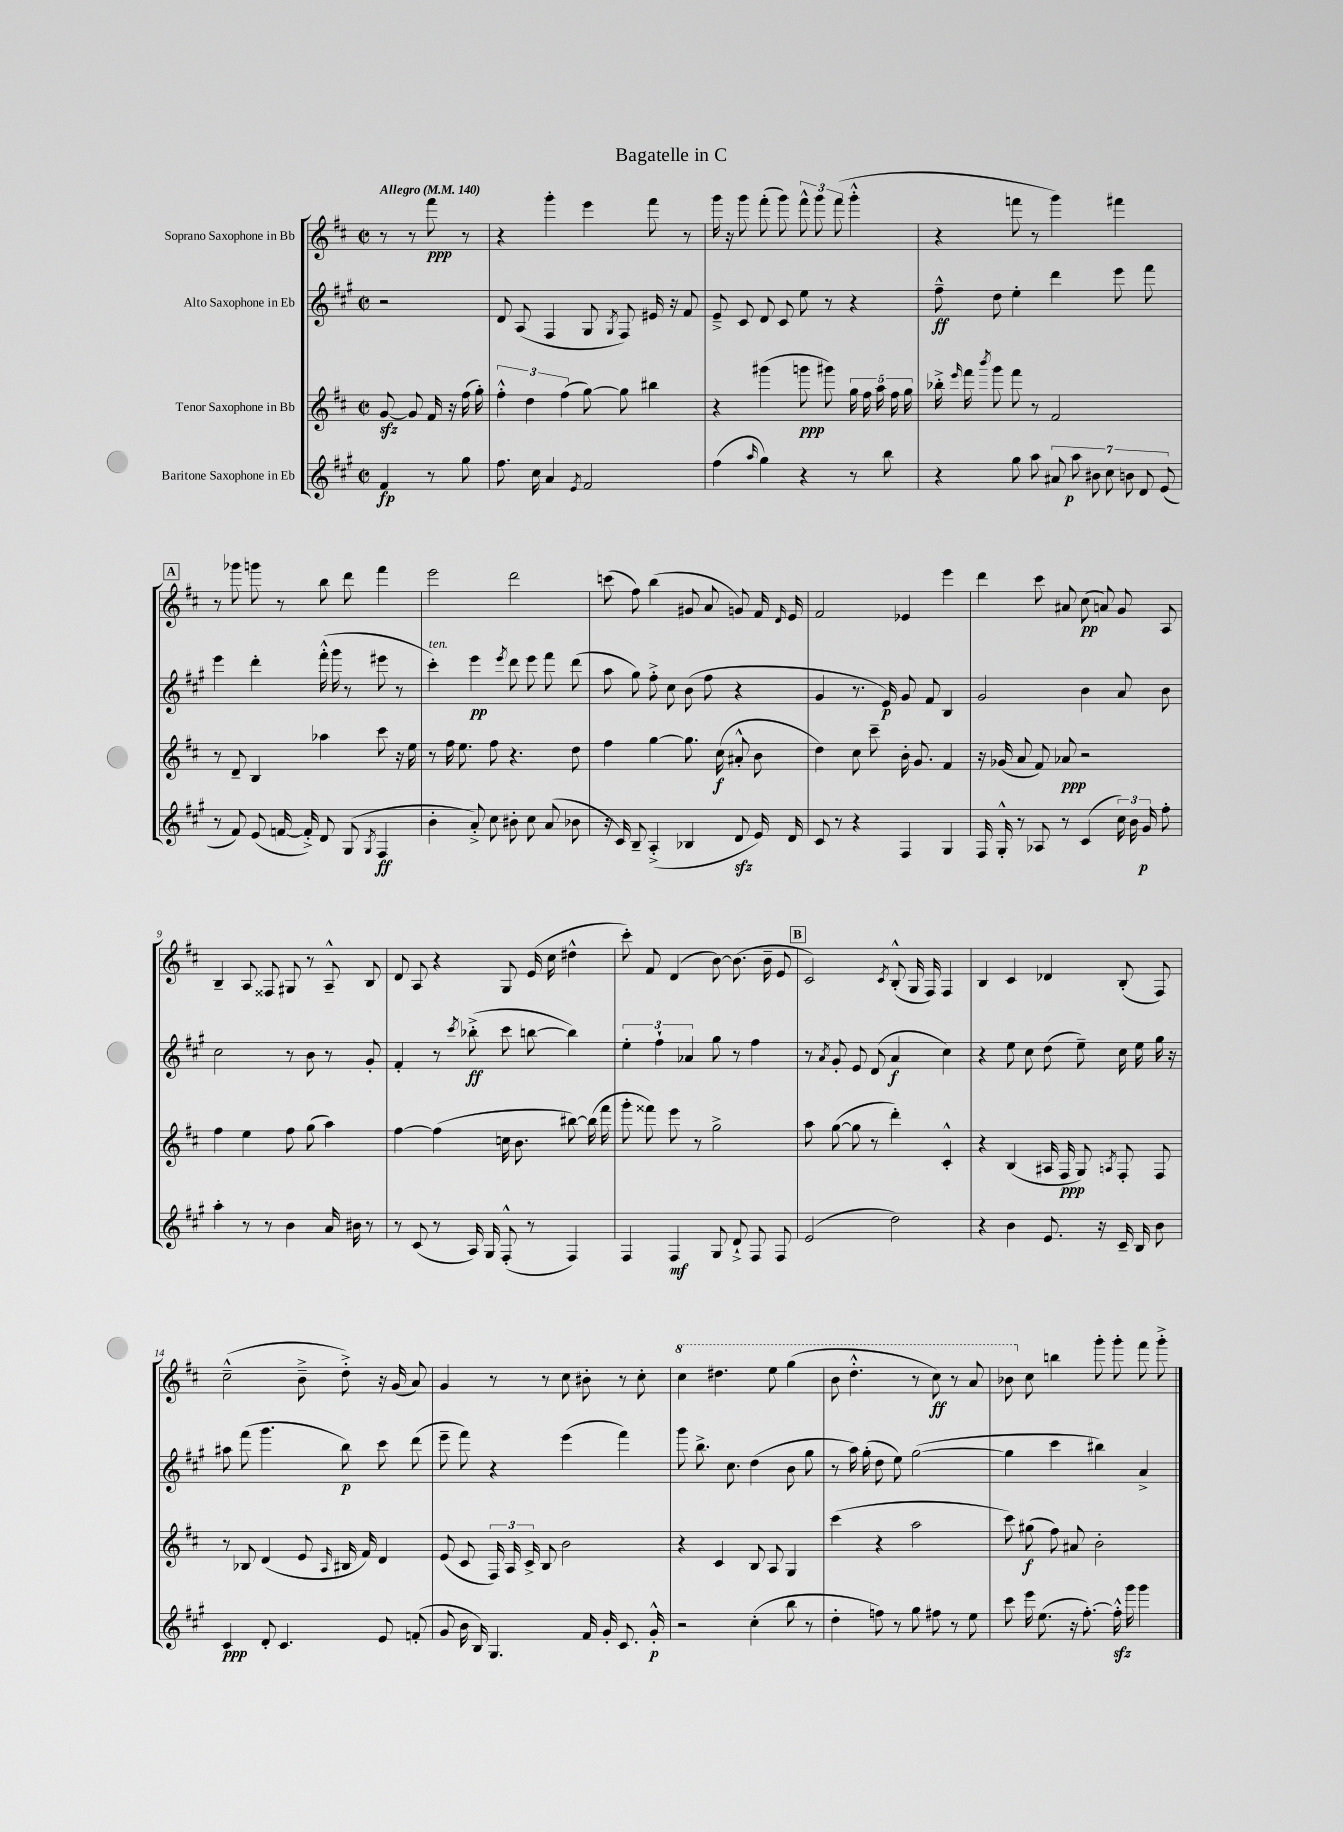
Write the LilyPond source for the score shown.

\header { title = "Bagatelle in C" }
<<
\new StaffGroup <<
\new Staff = "s0" \with { instrumentName = "Soprano Saxophone in Bb" } {
    \clef treble \key d \major \defaultTimeSignature \time 2/2 \partial 2 \tempo "Allegro" 4 = 140
    \autoBeamOff r8 r8 fis'''8\ppp r8 |
    r4 g'''4-. e'''4 fis'''8 r8 |
    g'''16 r16 g'''8 fis'''8-.( g'''8) \tuplet 3/2 { fis'''8-^ g'''8 fis'''8( } g'''4-.-^ |
    r4 f'''8 r8 g'''4) fis'''4 |
    \mark \markup { \box "A" } r8 ges'''8 g'''8 r8 b''8 d'''8 fis'''4 |
    e'''2 d'''2 |
    c'''8( fis''8) b''4( gis'8 a'8 g'8) fis'16 \grace { d'16 } e'16 |
    fis'2 ees'4 e'''4 |
    d'''4 cis'''8 ais'8 cis''8\pp( a'8) g'8 a8 |
    b4-- a8 fisis8 gis8 r8 a8---^ b8 |
    d'8 a8 r4 g8 e'16( cis''16 dis''4-^ |
    cis'''8-.) fis'8 d'4( b'8~) b'8.( b'16-- e'8 |
    \mark \markup { \box "B" } cis'2) \acciaccatura { cis'8 } b8-.-^( g16 fis16) fis4 |
    b4 cis'4 des'4 b8-.( fis8) |
    cis''2---^( b'8---> d''8-.->) r16 g'16( a'8) |
    g'4 r8 r8 cis''8 bis'8-. r8 cis''8-. |
    \ottava #1 cis'''4 dis'''4. e'''8 g'''4( |
    b''8 d'''4.-.-^ r8 cis'''8\ff) r8 a''8 |
    bes''8 \ottava #0 cis''8 b''4 g'''8-. g'''8-. fis'''8 g'''8-.-> \bar "|." |
}
\new Staff = "s1" \with { instrumentName = "Alto Saxophone in Eb" } {
    \clef treble \key a \major \defaultTimeSignature \time 2/2 \partial 2
    \autoBeamOff r2 |
    d'8 a8( fis4 gis8 \acciaccatura { gis8 } fis8) eis'16 r16 fis'8 |
    e'8---> cis'8 d'8 cis'8 e''8 r8 r4 |
    fis''8---^\ff d''8 e''4-. d'''4 e'''8 fis'''8 |
    \mark \markup { \box "A" } e'''4 d'''4-. fis'''16-.-^( gis'''16 r8 eis'''8 r8 |
    cis'''4-.^\markup { \italic "ten." }) e'''4\pp \acciaccatura { e'''8 } d'''8 e'''8 fis'''8 d'''8( |
    a''8 gis''8) fis''8-.-> cis''8 b'8( fis''8 r4 |
    gis'4 r8. e'16\p) gis'8 fis'8 b4 |
    gis'2 b'4 a'8 b'8 |
    cis''2 r8 b'8 r8 gis'8-. |
    fis'4-. r8 \acciaccatura { cis'''8 } bes''8-.->\ff( cis'''8 b''8~ b''4) |
    \tuplet 3/2 { e''4-. fis''4-! aes'4 } gis''8 r8 fis''4 |
    \mark \markup { \box "B" } r8 \acciaccatura { a'8 } gis'8-. e'8 d'8( a'4\f cis''4) |
    r4 e''8 cis''8 d''8( e''8--) cis''16 e''16 gis''16 r16 |
    ais''8 fis'''8( gis'''4. b''8\p) cis'''8 d'''8( |
    e'''8-- fis'''8) r4 e'''4( fis'''4) |
    gis'''8 b''8.-> cis''8. d''4( b'8 gis''8 |
    r8 a''16) gis''16-.( d''8 e''8) gis''2~( |
    gis''4 cis'''4 bis''4) a'4-> \bar "|." |
}
\new Staff = "s2" \with { instrumentName = "Tenor Saxophone in Bb" } {
    \clef treble \key d \major \defaultTimeSignature \time 2/2 \partial 2
    \autoBeamOff g'8~\sfz g'8 fis'16 r16 fis''16( g''16-.) |
    \tuplet 3/2 { fis''4-.-^ d''4 fis''4( } g''8~) g''8 bis''4 |
    r4 gis'''4( g'''8\ppp gis'''8) \tuplet 5/4 { g''16 fis''16 a''16 fis''16 g''16 } |
    bes''16-.-> \grace { e'''16 } fis'''16 \acciaccatura { b'''8 } g'''8 fis'''8 r8 fis'2 |
    \mark \markup { \box "A" } r8 d'8-- b4 aes''4 cis'''8 r16 e''16 |
    r8 fis''16 e''8. fis''8 r4. d''8 |
    fis''4 g''4~ g''8. cis''16\f( ais'8-.-^ b'8 |
    d''4) cis''8 cis'''8-- b'16-. g'8. fis'4 |
    r16 ges'16( a'8 fis'8) aes'8\ppp r2 |
    fis''4 e''4 fis''8 g''8( a''4) |
    fis''4~ fis''4( c''16 b'8. bis''8~) bis''16( fis'''16 |
    g'''8-. fisis'''8) e'''8 r8 g''2-> |
    \mark \markup { \box "B" } a''8 g''8~( g''8 r8 d'''4-.) cis'4-.-^ |
    r4 b4( ais16 fis16\ppp g8) \acciaccatura { a8 } fis8-. fis8 |
    r8 bes8 d'4( e'8 \grace { a16 } bis16 fis'16) d'4 |
    e'8( cis'8 \tuplet 3/2 { fis16) a16 cis'16-> } b8 b'2 |
    r4 cis'4 b8 a8 g4 |
    cis'''4( r4 a''2 |
    cis'''8) gis''8\f( fis''8) ais'8 b'2-. \bar "|." |
}
\new Staff = "s3" \with { instrumentName = "Baritone Saxophone in Eb" } {
    \clef treble \key a \major \defaultTimeSignature \time 2/2 \partial 2
    \autoBeamOff fis'4\fp r8 gis''8 |
    fis''8. cis''16 a'4 \acciaccatura { e'8 } fis'2 |
    fis''4( \grace { a''16 } gis''4) r4 r8 b''8 |
    r4 gis''8 a''8 \tuplet 7/4 { ais'8 a''8\p bis'8 cis''8 b'8 d'8 e'8( } |
    \mark \markup { \box "A" } r8 fis'8) e'8( f'16~ f'16-.->) d'8 gis8( \acciaccatura { gis8 } fis4\ff |
    b'4-. a'8-.->) cis''8 bis'8-. cis''8 a'8( bes'8 |
    r16 cis'16) b8-- a4-.->( bes4 d'8\sfz e'16) d'16 |
    cis'8 r8 r4 fis4 gis4 |
    fis16 gis16-.-^ r8 aes8 r8 cis'4( \tuplet 3/2 { cis''16) b'16 gis'16\p } fis''8-. |
    a''4-. r8 r8 b'4 a'16 bis'16 r8 |
    r8 cis'8( r8 a16) gis16 fis8-.-^( r8 fis4) |
    fis4 fis4\mf gis8 d'8-!-> fis8 fis8 |
    \mark \markup { \box "B" } e'2( d''2) |
    r4 b'4 e'8. r16 cis'16-- b16 b'8 |
    cis'4\ppp d'8-. cis'4. e'8 f'8-.( |
    gis'8 b'16 b16) gis4. fis'16 gis'16-. cis'8. gis'16-.-^\p |
    r2 cis''4-.( b''8 r8 |
    d''4-. f''8) r8 gis''8 fis''8 r8 e''8 |
    cis'''8 e'''16 e''8.( r16 fis''8.~-.) fis''16-.-^\sfz gis'''16 gis'''4 \bar "|." |
}
>>
>>
